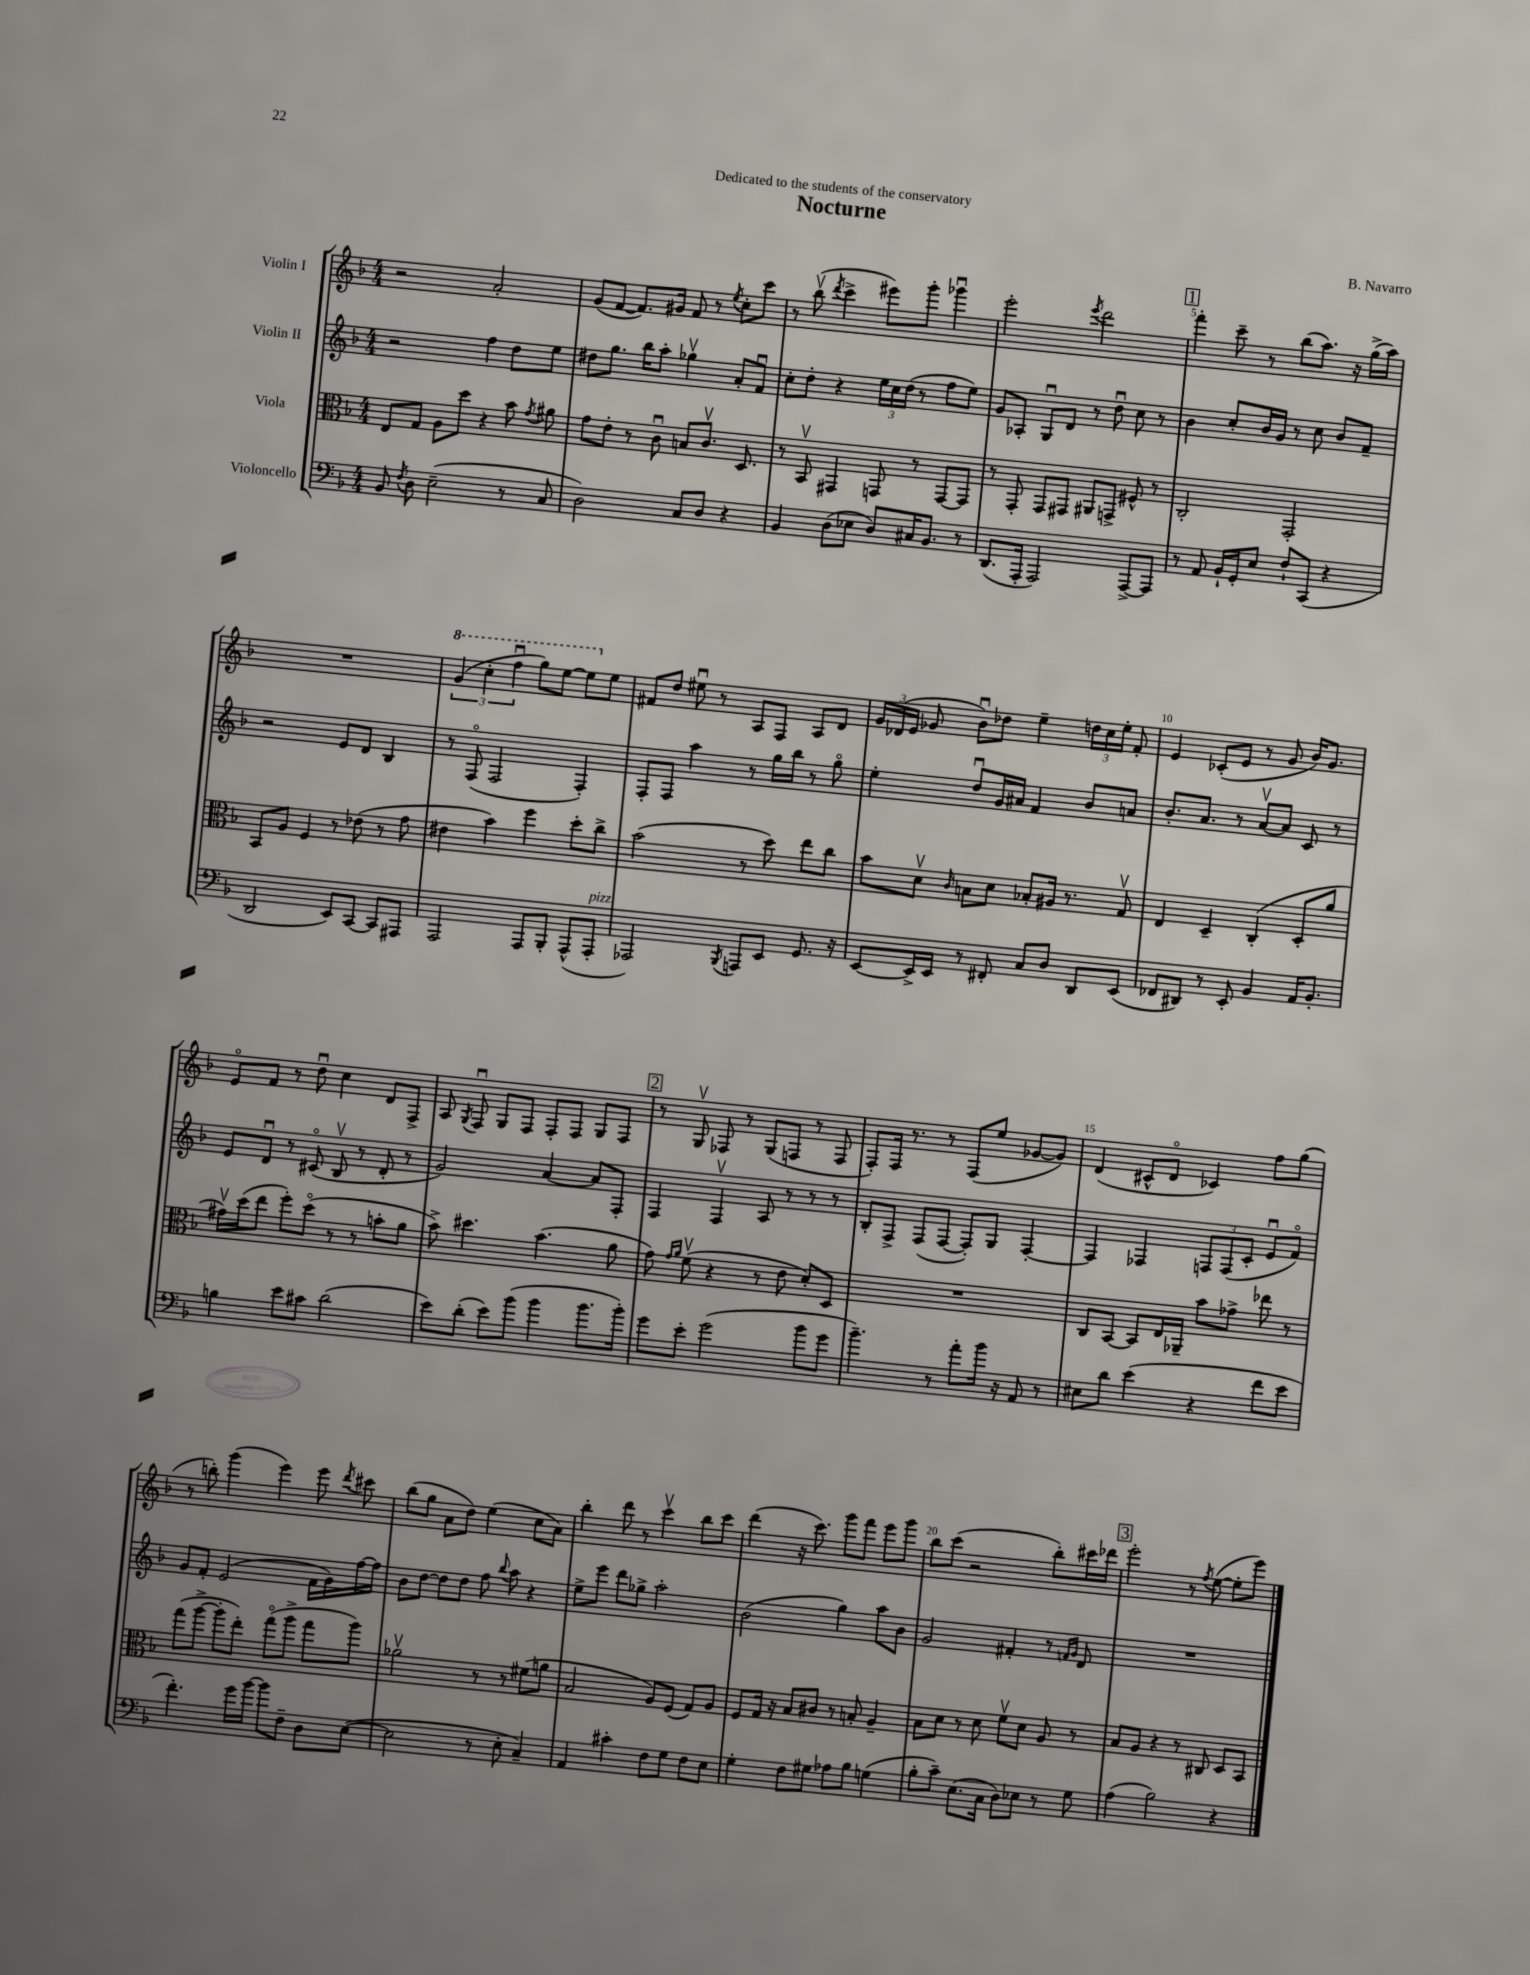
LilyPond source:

\header { title = "Nocturne" composer = "B. Navarro" dedication = "Dedicated to the students of the conservatory" }
<<
\new StaffGroup <<
\new Staff = "s0" \with { instrumentName = "Violin I" } {
    \clef treble \key f \major \numericTimeSignature \time 4/4
    \autoBeamOff r2 a'2-. |
    g'8[( f'8]~ f'8.[) gis'16] f'8 r8 \acciaccatura { e''8 } c''8[-. c'''8] |
    r8 bes''8\upbow( \acciaccatura { d'''8 } c'''4-> eis'''8[) g'''8]-. ges'''4\downbow |
    e'''2-. \acciaccatura { e'''8 } d'''2 |
    \mark \markup { \box "1" } f'''4-. c'''8-- r8 bes''8[( a''8.]) r16 g''16[->( a''16]) |
    R1 |
    \tuplet 3/2 { \ottava #1 g''4( c'''4-. f'''4\downbow } g'''8[) e'''8]~ e'''8[ \ottava #0 e''8] |
    fis'8[ d''8] eis''8\downbow r8 a8[ f8] a8[ d'8] |
    \tuplet 3/2 { g'16[ des'16( e'16] } ges'8 bes'8[\downbow) des''8] e''4-- \tuplet 3/2 { d''16[ c''16 e''16]-. } f'8-. |
    e'4 ces'8[-.( e'8] r8 g'8 bes'16[) g'8.] |
    e'8[\flageolet f'8] r8 d''8\downbow c''4 d'8[ f8]-> |
    a8 \acciaccatura { g8 } f8\downbow g8[ f8] f8[-. f8] g8[ f8] |
    \mark \markup { \box "2" } r8 g8\upbow fes8 r8 g8[( f8] r8 f8 |
    f8[-.) f16] r8. r8 f8[( e''8] ges'8[~ ges'8]) |
    d'4( cis'8[-^ d'8]\flageolet ces'4) f''8[ g''8]( |
    r8 b''8-.) g'''4( e'''4) e'''8 \acciaccatura { d'''8 } cis'''8 |
    bes''8[( g''8] a'8[ d''8]) e''4( c''8[ a'8]) |
    bes''4-. d'''8 r8 c'''4\upbow bes''8[ c'''8] |
    d'''4( r16 c'''8.) g'''8[ f'''8] e'''8[ g'''8] |
    bes''8[ c'''8]( r2 bes''8[-.) cis'''16 des'''16] |
    \mark \markup { \box "3" } e'''2-. r8 \acciaccatura { f''8 } e''8~( e''8[-. e'''8]) \bar "|." |
}
\new Staff = "s1" \with { instrumentName = "Violin II" } {
    \clef treble \key f \major \numericTimeSignature \time 4/4
    \autoBeamOff r2 f''4 d''8[ e''8] |
    dis''8[ g''8.] bes''16[ a''8]-. ges''4\upbow a'8[-. f'8]\downbow |
    c''8[-. d''8]-. r4 \tuplet 3/2 { e''16[ c''16 d''16]( } r8 f''8[ e''8]) |
    g'8[ aes8]-. g8[\downbow d'8] r8 d''8\downbow c''8 r8 |
    \mark \markup { \box "1" } bes'4 c''8[-. bes'16 g'16] r8 c''8 bes'8[ f'8]-- |
    r2 e'8[ d'8] bes4 |
    r8 f8\flageolet( f2 f4-.) |
    f8[-. f8] a''4 r8 g''16[ bes''16] r8 g''8\flageolet |
    e''4-. d''8[\downbow g'16 ais'16] f'4 bes'8[ a'8] |
    bes'8.[-. a'8.] r8 a'8[~\upbow a'8] c'8 r8 |
    e'8[ d'8]\downbow r8 cis'8\flageolet( bes8\upbow r8 d'8-. r8 |
    g'2) a'4~ a'8[ f8]-. |
    \mark \markup { \box "2" } f4 f4\upbow a8 r8 r8 r8 |
    bes8[-. f8]-> f8[( f8]~ f8[-.) g8] f4~-. |
    f4 fes4 \tuplet 3/2 { f8[ f8( c'8]-. } e'8[\downbow f'8]\flageolet) |
    g'8[ f'8]-. e'2( f'16[ g'16) f''16~ f''16] |
    bes'8[ d''8]~ d''8[ d''8] f''8 \appoggiatura { bes''8 } a''8 r4 |
    e''8[-> e'''8] d'''8[ ges''8]-> a''2-. |
    bes'2( g''4) a''8[ bes'8] |
    g'2 fis'4-. r8 \grace { f'16[ g'16] } d'8 |
    \mark \markup { \box "3" } R1 \bar "|." |
}
\new Staff = "s2" \with { instrumentName = "Viola" } {
    \clef alto \key f \major \numericTimeSignature \time 4/4
    \autoBeamOff e8[ g8] a8[ d''8] r4 bes'8 \acciaccatura { g'8 } ais'8 |
    g'8[ e'8]-. r8 c'8\downbow b8[ c'8.]\upbow d8. |
    r8 bes,8\upbow gis,4 g,8 r8 g,8[~ g,8] |
    r8 g,8-. g,8[ gis,8] ais,8[ g,8]-> fis8-^ r8 |
    \mark \markup { \box "1" } c2-. g,2-. |
    bes,8[ a8] f4 r8 ees'8( r8 g'8 |
    eis'4 bes'4) f''4 d''8[-. c''8]-> |
    bes'2( r8 d''8) e''8[ c''8] |
    bes'8[ d'8]\upbow \grace { c'16 } b8[ d'8] bes8[-. ais16] r8. g8\upbow |
    e4 d4-- c4-.( d8[-. a'8] |
    gis'16[\upbow) d''16( e''8] f''8[-.) d''8]\flageolet( r8 r8 b'8[-. a'8] |
    bes'8->) dis''4. bes'4.( a'8 |
    \mark \markup { \box "2" } g'8) \grace { g'16[ a'16] } f'8\upbow( r4 r8 e'8 d'8[-.) d8] |
    R1 |
    c8[ bes,8]~ bes,8[ e16 aes,16]-- bes'8[ ges'8]-> ees''8 r8 |
    g''8[( a''8]~-> a''8[-. e''8]-.) g''8[\flageolet( a''8]-> g''8[ a''8]) |
    aes'2\upbow r8 r8 fis'8[( a'8] |
    bes2 a8[) f8]( g8[) a8] |
    f8[ g16] r16 bes8[ cis'8] r8 b8-. a4-- |
    bes8[ d'8] r8 d'8 f'8[\upbow d'8] a8 r8 |
    \mark \markup { \box "3" } bes8[ a8] r4 r8 cis8 d8[ bes,8] \bar "|." |
}
\new Staff = "s3" \with { instrumentName = "Violoncello" } {
    \clef bass \key f \major \numericTimeSignature \time 4/4
    \autoBeamOff bes,8 \acciaccatura { f8 } d8 e2--( r8 c8 |
    d2) c8[ d8] r4 |
    bes,4 d8[( ees8] d8[) cis16 bes,8.] r8 |
    d,8.[( a,,16]-. a,,2) a,,8[~-> a,,8] |
    \mark \markup { \box "1" } r8 a,8 bes,16[-! g,16-. e8] f8[-! c,8]( r4 |
    d,2 e,8[) c,8]~ c,8[ ais,,8] |
    a,,2 a,,8[ bes,,8]-. a,,8[-^( a,,8]-.^\markup { \italic "pizz." } |
    aes,,2) \acciaccatura { bes,,8 } a,,8[ e,8] g,8. r16 |
    e,8[~ e,16-> e,16] r8 fis,8-. c8[ d8] d,8[ e,8]( |
    fes,8[ dis,8]) r8 e,8-. bes,4 a,16[ bes,8.]-. |
    b4 e'8[ cis'8] d'2( |
    e'8[) d'8]-.( e'8[) bes'8]( bes'4 bes'8.[ bes'16]-.) |
    \mark \markup { \box "2" } g'8[ e'8]-. g'2( bes'8[ g'8] |
    bes'4.--) r8 a'8[-. bes'16] r16 a,8 r8 |
    eis8[ d'8] e'4( r4 f'8[ e'8] |
    f'4.-.) g'16[ bes'16]~ bes'8[ f8]-- d8[ e8]~( |
    e2 r8 e8-. c4--) |
    a,4 cis'4-. f8[ g8] f8[ e8] |
    g4-. f8[ gis8] aes8[ bes8] g4( |
    bes8[-. c'8]--) e8.[( c16] d8[) ees8] r8 g8 |
    \mark \markup { \box "3" } a4( bes2) r4 \bar "|." |
}
>>
>>
\layout { \context { \Score \override BarNumber.break-visibility = ##(#f #t #t) barNumberVisibility = #(every-nth-bar-number-visible 5) } }
